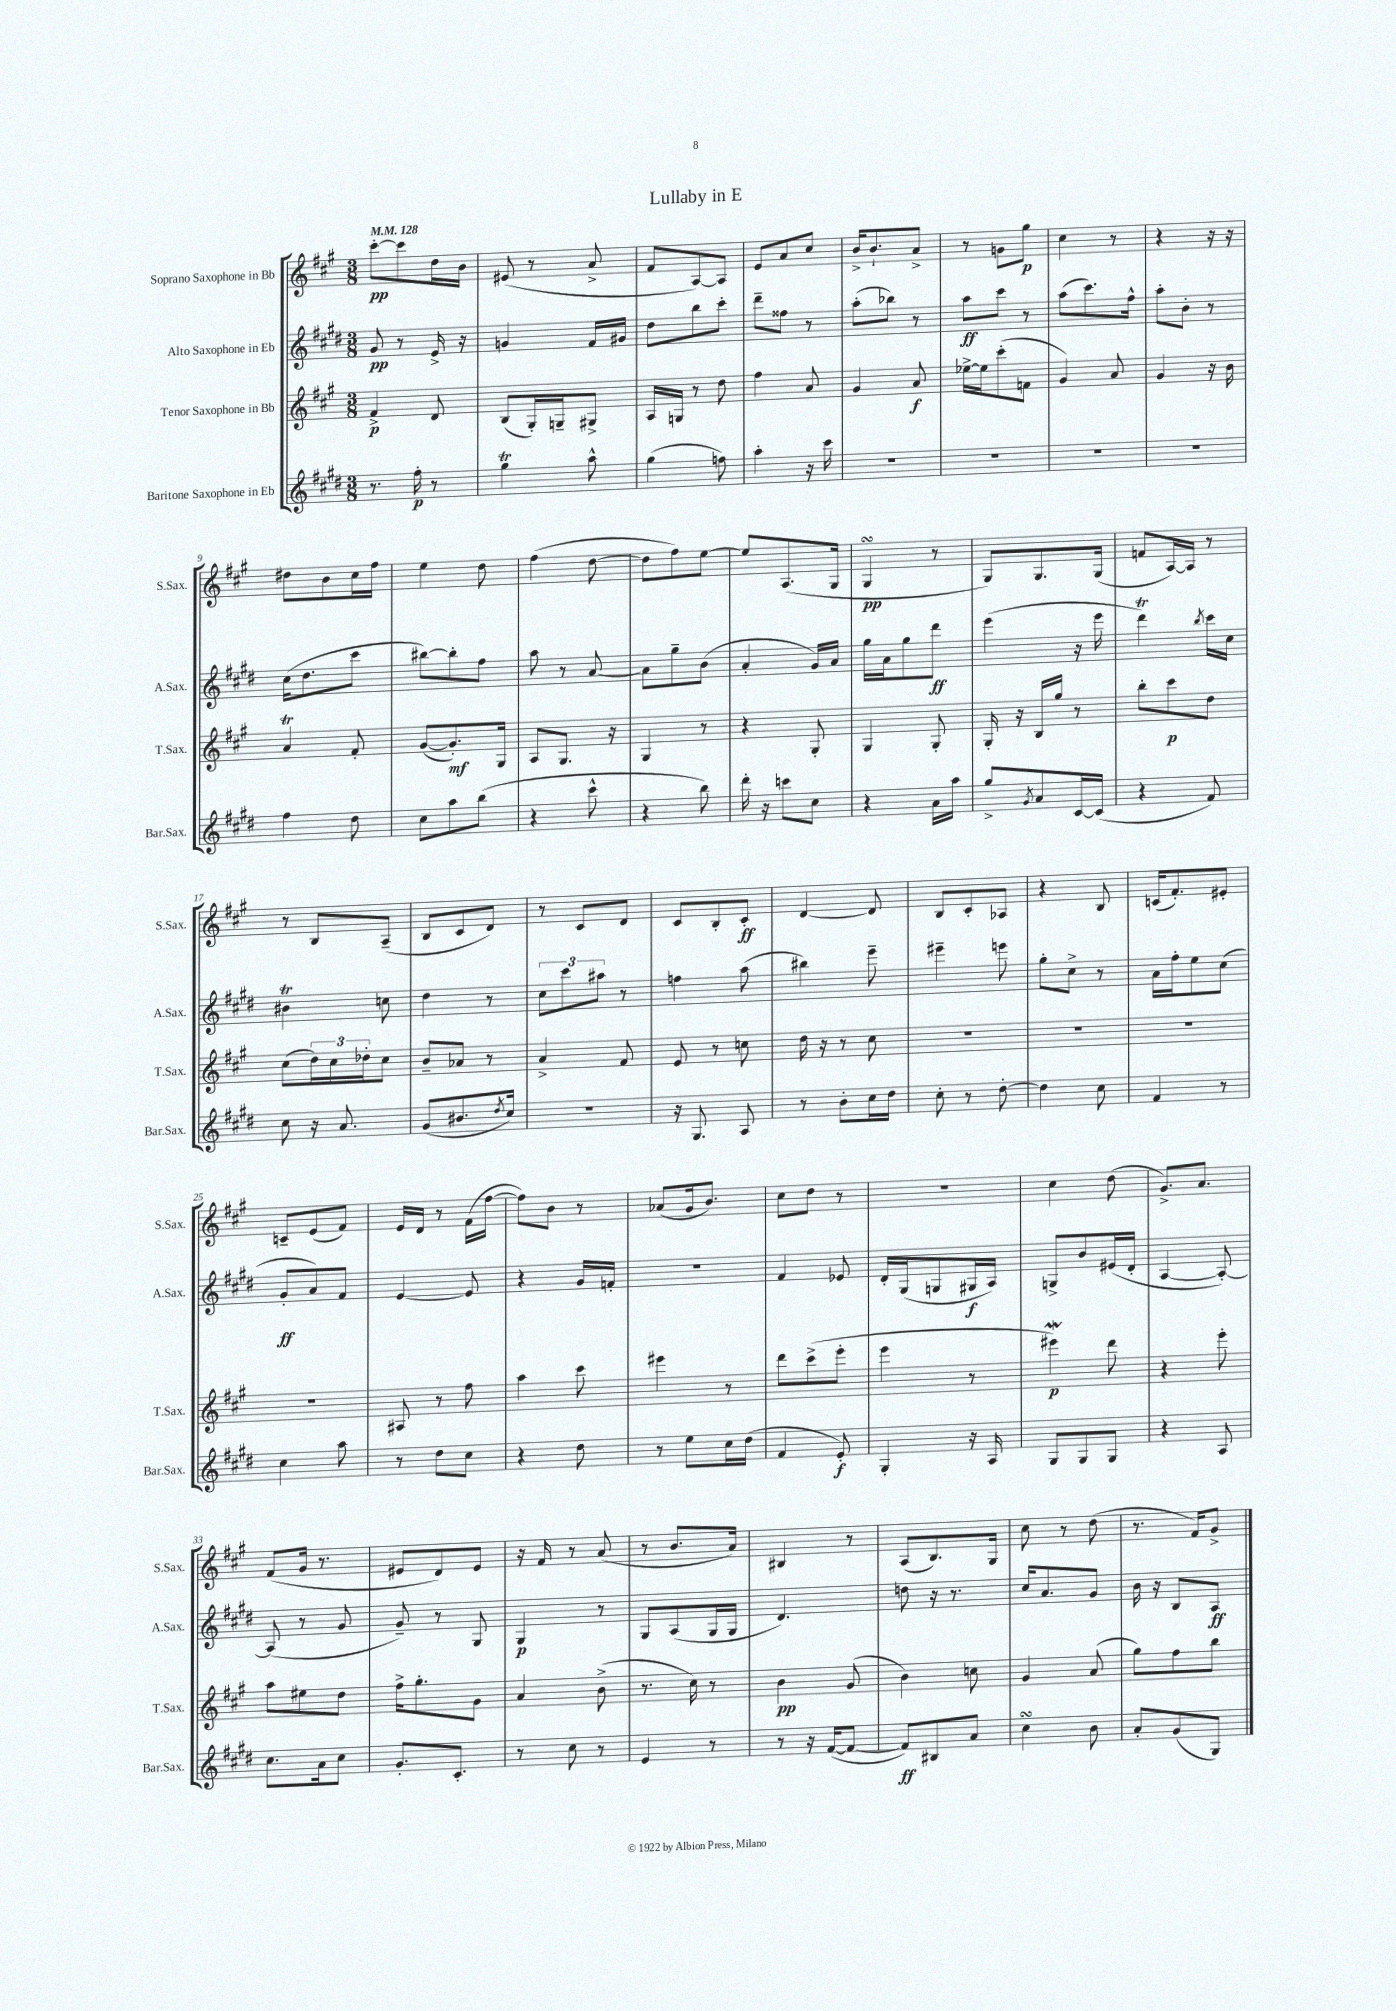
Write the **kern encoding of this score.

**kern	**dynam	**kern	**dynam	**kern	**dynam	**kern	**dynam
*part4	*part4	*part3	*part3	*part2	*part2	*part1	*part1
*staff4	*staff4	*staff3	*staff3	*staff2	*staff2	*staff1	*staff1
*I"Baritone Saxophone in Eb	*	*I"Tenor Saxophone in Bb	*	*I"Alto Saxophone in Eb	*	*I"Soprano Saxophone in Bb	*
*I'Bar.Sax.	*	*I'T.Sax.	*	*I'A.Sax.	*	*I'S.Sax.	*
*clefG2	*	*clefG2	*	*clefG2	*	*clefG2	*
*k[f#c#g#d#]	*	*k[f#c#g#]	*	*k[f#c#g#d#]	*	*k[f#c#g#]	*
*M3/8	*	*M3/8	*	*M3/8	*	*M3/8	*
*MM128	*	*MM128	*	*MM128	*	*MM128	*
=1	=1	=1	=1	=1	=1	=1	=1
8.r	.	4f#^/	p	8g#/	pp	[8ccc#'\L	pp
.	.	.	.	8r	.	8ccc#\]	.
16ff#'\	p	.	.	.	.	.	.
8r	.	8d/	.	16e^/	.	16dd\L	.
.	.	.	.	16r	.	16b\JJ	.
=2	=2	=2	=2	=2	=2	=2	=2
4gg#t\	.	(8B/L	.	4gn/	.	(8e#X/	.
.	.	16G#'/L)	.	.	.	8r	.
.	.	16Gn~/J	.	.	.	.	.
8aa^^\	.	8G#X^/J	.	16f#/LL	.	8a^/	.
.	.	.	.	16g#X/JJ	.	.	.
=3	=3	=3	=3	=3	=3	=3	=3
(4gg#\	.	16A/LL	.	8dd#\L	.	8f#/L	.
.	.	16Gn/JJ	.	.	.	.	.
.	.	8r	.	8bb\	.	[8A/)	.
8ffn\)	.	8dd\	.	8ccc#'\J	.	8A/J]	.
=4	=4	=4	=4	=4	=4	=4	=4
4aa'\	.	4ff#\	.	8ddd#~\L	.	8e/L	.
.	.	.	.	8ff##X\J	.	8a/	.
16r	.	8a/	.	8r	.	8cc#/J	.
16ccc#\	.	.	.	.	.	.	.
=5	=5	=5	=5	=5	=5	=5	=5
4.r	.	4g#/	.	(8aa'\L	.	16b^/KL	.
.	.	.	.	.	.	8.b`/	.
.	.	.	.	8bb-X\J)	.	.	.
.	.	8a/	f	8r	.	8a^/J	.
=6	=6	=6	=6	=6	=6	=6	=6
4.r	.	[16ee-X^\LL	.	8aa\L	ff	8r	.
.	.	16ee-\J]	.	.	.	.	.
.	.	(8ccc#'\	.	8ccc#\J	.	8gn\L	.
.	.	8fn\J	.	8r	.	8gg#\J	p
=7	=7	=7	=7	=7	=7	=7	=7
4.r	.	4g#/)	.	(8aa\L	.	4cc#\	.
.	.	.	.	8.ccc#\)	.	.	.
.	.	8a/	.	.	.	8r	.
.	.	.	.	16ff#^^\Jk	.	.	.
=8	=8	=8	=8	=8	=8	=8	=8
4.r	.	4g#/	.	8aa'\L	.	4r	.
.	.	.	.	8b'\J	.	.	.
.	.	16r	.	8r	.	16r	.
.	.	16b\	.	.	.	16r	.
!!LO:LB:g=z
=9	=9	=9	=9	=9	=9	=9	=9
4ff#\	.	4aT/	.	(16cc#\KL	.	8dd#X\L	.
.	.	.	.	8.dd#\	.	.	.
.	.	.	.	.	.	8b\	.
8dd#\	.	8f#'/	.	8ccc#\J	.	16cc#\L	.
.	.	.	.	.	.	16ff#\JJ	.
=10	=10	=10	=10	=10	=10	=10	=10
8cc#\L	.	([8g#/L	.	[8bb#X\L)	.	4ee\	.
8aa\	.	8.g#'/])	mf	8bb#'\]	.	.	.
(8bb\J	.	.	.	8ff#\J	.	8dd\	.
.	.	16G#/Jk	.	.	.	.	.
=11	=11	=11	=11	=11	=11	=11	=11
4r	.	8A/L	.	8aa\	.	(4ff#\	.
.	.	8.G#/J	.	8r	.	.	.
8ccc#^^\	.	.	.	[8a/	.	[8dd\	.
.	.	16r	.	.	.	.	.
=12	=12	=12	=12	=12	=12	=12	=12
4r	.	4G#/	.	8a\L]	.	8dd\L]	.
.	.	.	.	8gg#~\	.	8ff#\)	.
8bb\)	.	8r	.	(8b\J	.	[8ee\J	.
=13	=13	=13	=13	=13	=13	=13	=13
16ddd#'\	.	4r	.	4a'/	.	8ee/L]	.
16r	.	.	.	.	.	.	.
8cccn\L	.	.	.	.	.	(8.A/	.
8cc#\J	.	8G#'/	.	16g#/LL)	.	.	.
.	.	.	.	16a/JJ	.	16G#/Jk	.
=14	=14	=14	=14	=14	=14	=14	=14
4r	.	4G#/	.	16gg#\LL	.	4G#sSsS/	pp
.	.	.	.	16a\J	.	.	.
.	.	.	.	8gg#\	.	.	.
16a\LL	.	8G#'/	.	8ddd#\J	ff	8r	.
16aa\JJ	.	.	.	.	.	.	.
=15	=15	=15	=15	=15	=15	=15	=15
8gg#^/L	.	16G#'/	.	(4eee\	.	8G#/L)	.
.	.	16r	.	.	.	.	.
8qg#/	.	.	.	.	.	.	.
8a/	.	16B/LL	.	.	.	8.G#/	.
.	.	16gg#/JJ	.	.	.	.	.
[16c#/L	.	8r	.	16r	.	.	.
(16c#/JJ]	.	.	.	16eee\	.	(16G#/Jk	.
=16	=16	=16	=16	=16	=16	=16	=16
4r	.	8bb'\L	.	4ddd#t\)	.	8fn/L	.
.	.	8ccc#\	p	.	.	[16A/L)	.
.	.	.	.	.	.	16A/JJ]	.
.	.	.	.	8qbb/	.	.	.
8f#/)	.	8dd\J	.	16ccc#\LL	.	8r	.
.	.	.	.	16cc#\JJ	.	.	.
!!LO:LB:g=z
=17	=17	=17	=17	=17	=17	=17	=17
8cc#\	.	(8cc#\L	.	4b#Xt\	.	8r	.
16r	.	24dd\L)	.	.	.	8B/L	.
.	.	24cc#\	.	.	.	.	.
8.a/	.	.	.	.	.	.	.
.	.	24dd-X'\J	.	.	.	.	.
.	.	8cc#\J	.	8ccn\	.	(8A~/J	.
=18	=18	=18	=18	=18	=18	=18	=18
(8g#/L	.	8b~/L	.	4dd#\	.	8B/L	.
8.b#X/	.	8a-X/J	.	.	.	8c#/	.
.	.	8r	.	8r	.	8d/J)	.
8qdd#/	.	.	.	.	.	.	.
16cc#/Jk)	.	.	.	.	.	.	.
=19	=19	=19	=19	=19	=19	=19	=19
4.r	.	4a^/	.	12cc#\L	.	8r	.
.	.	.	.	12ccc#\	.	.	.
.	.	.	.	.	.	8c#/L	.
.	.	.	.	12aa#X\J	.	.	.
.	.	8f#/	.	8r	.	8d/J	.
=20	=20	=20	=20	=20	=20	=20	=20
16r	.	8e/	.	4ffn\	.	8c#/L	.
8.G#/	.	.	.	.	.	.	.
.	.	8r	.	.	.	8B'/	.
8A/	.	8ccn\	.	(8aa\	.	8c#'/J	ff
=21	=21	=21	=21	=21	=21	=21	=21
8r	.	16dd\	.	4bb#X\)	.	[4d/	.
.	.	16r	.	.	.	.	.
8b'\L	.	8r	.	.	.	.	.
16cc#\L	.	8cc#\	.	8eee~\	.	8d/]	.
16dd#\JJ	.	.	.	.	.	.	.
=22	=22	=22	=22	=22	=22	=22	=22
8cc#'\	.	4.r	.	4eee#X~\	.	8B/L	.
8r	.	.	.	.	.	8c#'/	.
[8dd#'\	.	.	.	8eeen\	.	8A-X/J	.
=23	=23	=23	=23	=23	=23	=23	=23
4dd#\]	.	4.r	.	8gg#'\L	.	4r	.
.	.	.	.	8cc#^\J	.	.	.
8cc#\	.	.	.	8r	.	8B/	.
=24	=24	=24	=24	=24	=24	=24	=24
4f#/	.	4.r	.	16a\LL	.	(16cn/KL	.
.	.	.	.	16ff#'\J	.	8.f#'/)	.
.	.	.	.	8ee\	.	.	.
8r	.	.	.	(8cc#\J	.	8e#X'/J	.
!!LO:LB:g=z
=25	=25	=25	=25	=25	=25	=25	=25
4cc#\	.	4.r	.	8g#'/L	ff	8cn~/L	.
.	.	.	.	8a/)	.	(8e/	.
8aa\	.	.	.	8f#/J	.	8f#/J)	.
=26	=26	=26	=26	=26	=26	=26	=26
8r	.	8A#X/	.	[4e/	.	16e/LL	.
.	.	.	.	.	.	16d/JJ	.
8dd#\L	.	8r	.	.	.	8r	.
8cc#\J	.	8ff#\	.	8e/]	.	(16f#\LL	.
.	.	.	.	.	.	[16ff#\JJ	.
=27	=27	=27	=27	=27	=27	=27	=27
4r	.	4aa\	.	4r	.	8ff#\L])	.
.	.	.	.	.	.	8b\J	.
8dd#\	.	8ccc#\	.	16g#/LL	.	8r	.
.	.	.	.	16fn'/JJ	.	.	.
=28	=28	=28	=28	=28	=28	=28	=28
8r	.	4eee#X\	.	4.r	.	(8a-X/L	.
8ee\L	.	.	.	.	.	16g#/k	.
.	.	.	.	.	.	8.b/J)	.
16cc#\L	.	8r	.	.	.	.	.
(16dd#\JJ	.	.	.	.	.	.	.
=29	=29	=29	=29	=29	=29	=29	=29
4f#/	.	8ddd\L	.	4f#/	.	8cc#\L	.
.	.	(8ccc#^\	.	.	.	8dd\J	.
8e'/)	f	8eee'\J	.	8e-X/	.	8r	.
=30	=30	=30	=30	=30	=30	=30	=30
4G#'/	.	4eee\	.	16d#'/LL	.	4.r	.
.	.	.	.	(16G#/J	.	.	.
.	.	.	.	8Gn/	.	.	.
16r	.	8r	.	16G#X/L	f	.	.
16A/	.	.	.	16A/JJ)	.	.	.
=31	=31	=31	=31	=31	=31	=31	=31
8G#/L	.	4eee#XW\)	p	8Gn^/L	.	4cc#\	.
8G#/	.	.	.	8b/	.	.	.
8G#/J	.	8ddd\	.	(16e#X/L	.	(8dd\	.
.	.	.	.	16d#'/JJ	.	.	.
=32	=32	=32	=32	=32	=32	=32	=32
4r	.	4r	.	[4A/	.	8.g#^/L)	.
.	.	.	.	.	.	8.a/J	.
8A/	.	8eee'\	.	8A'/_)	.	.	.
!!LO:LB:g=z
=33	=33	=33	=33	=33	=33	=33	=33
8.cc#\L	.	8aa\L	.	(8A/]	.	(8f#/L	.
.	.	8ee#X\	.	8r	.	16g#/Jk	.
16a\k	.	.	.	.	.	8.r	.
8cc#\J	.	8dd\J	.	8g#/	.	.	.
=34	=34	=34	=34	=34	=34	=34	=34
8.g#'/L	.	16ff#^\KL	.	8g#~/)	.	8e#X/L	.
.	.	8.gg#'\	.	.	.	.	.
.	.	.	.	8r	.	8d/)	.
8.c#'/J	.	.	.	.	.	.	.
.	.	8g#\J	.	8G#/	.	8e#/J	.
=35	=35	=35	=35	=35	=35	=35	=35
8r	.	4a/	.	4G#/	p	16r	.
.	.	.	.	.	.	16f#/	.
8cc#\	.	.	.	.	.	8r	.
8r	.	(8b^\	.	8r	.	(8a/	.
=36	=36	=36	=36	=36	=36	=36	=36
4e/	.	8.r	.	8G#/L	.	8r	.
.	.	.	.	(8A/	.	8.b/L	.
.	.	16cc#\)	.	.	.	.	.
8r	.	8r	.	16G#/L	.	.	.
.	.	.	.	16G#/JJ	.	16a/Jk)	.
=37	=37	=37	=37	=37	=37	=37	=37
8r	.	4b\	pp	4.d#/)	.	4B#X/	.
16r	.	.	.	.	.	.	.
([16f#/KL	.	.	.	.	.	.	.
8f#/J_	.	(8g#/	.	.	.	8r	.
=38	=38	=38	=38	=38	=38	=38	=38
8f#/L])	ff	4b\)	.	8ddn\	.	(8A/L	.
8B#X/	.	.	.	16r	.	8.B/)	.
.	.	.	.	8.r	.	.	.
8a/J	.	8ccn\	.	.	.	.	.
.	.	.	.	.	.	16G#/Jk	.
=39	=39	=39	=39	=39	=39	=39	=39
4cc#sSSS\	.	4g#/	.	16cc#/KL	.	8cc#\	.
.	.	.	.	8.a/	.	.	.
.	.	.	.	.	.	8r	.
8b\	.	(8a/	.	8g#/J	.	(8dd\	.
=40	=40	=40	=40	=40	=40	=40	=40
8a'/L	.	8gg#\L)	.	16b\	.	8.r	.
.	.	.	.	16r	.	.	.
(8g#/	.	8ff#\	.	8B/L	.	.	.
.	.	.	.	.	.	16f#/KL)	.
8G#/J)	.	8bb\J	.	8A/J	ff	8g#^/J	.
==	==	==	==	==	==	==	==
*-	*-	*-	*-	*-	*-	*-	*-
